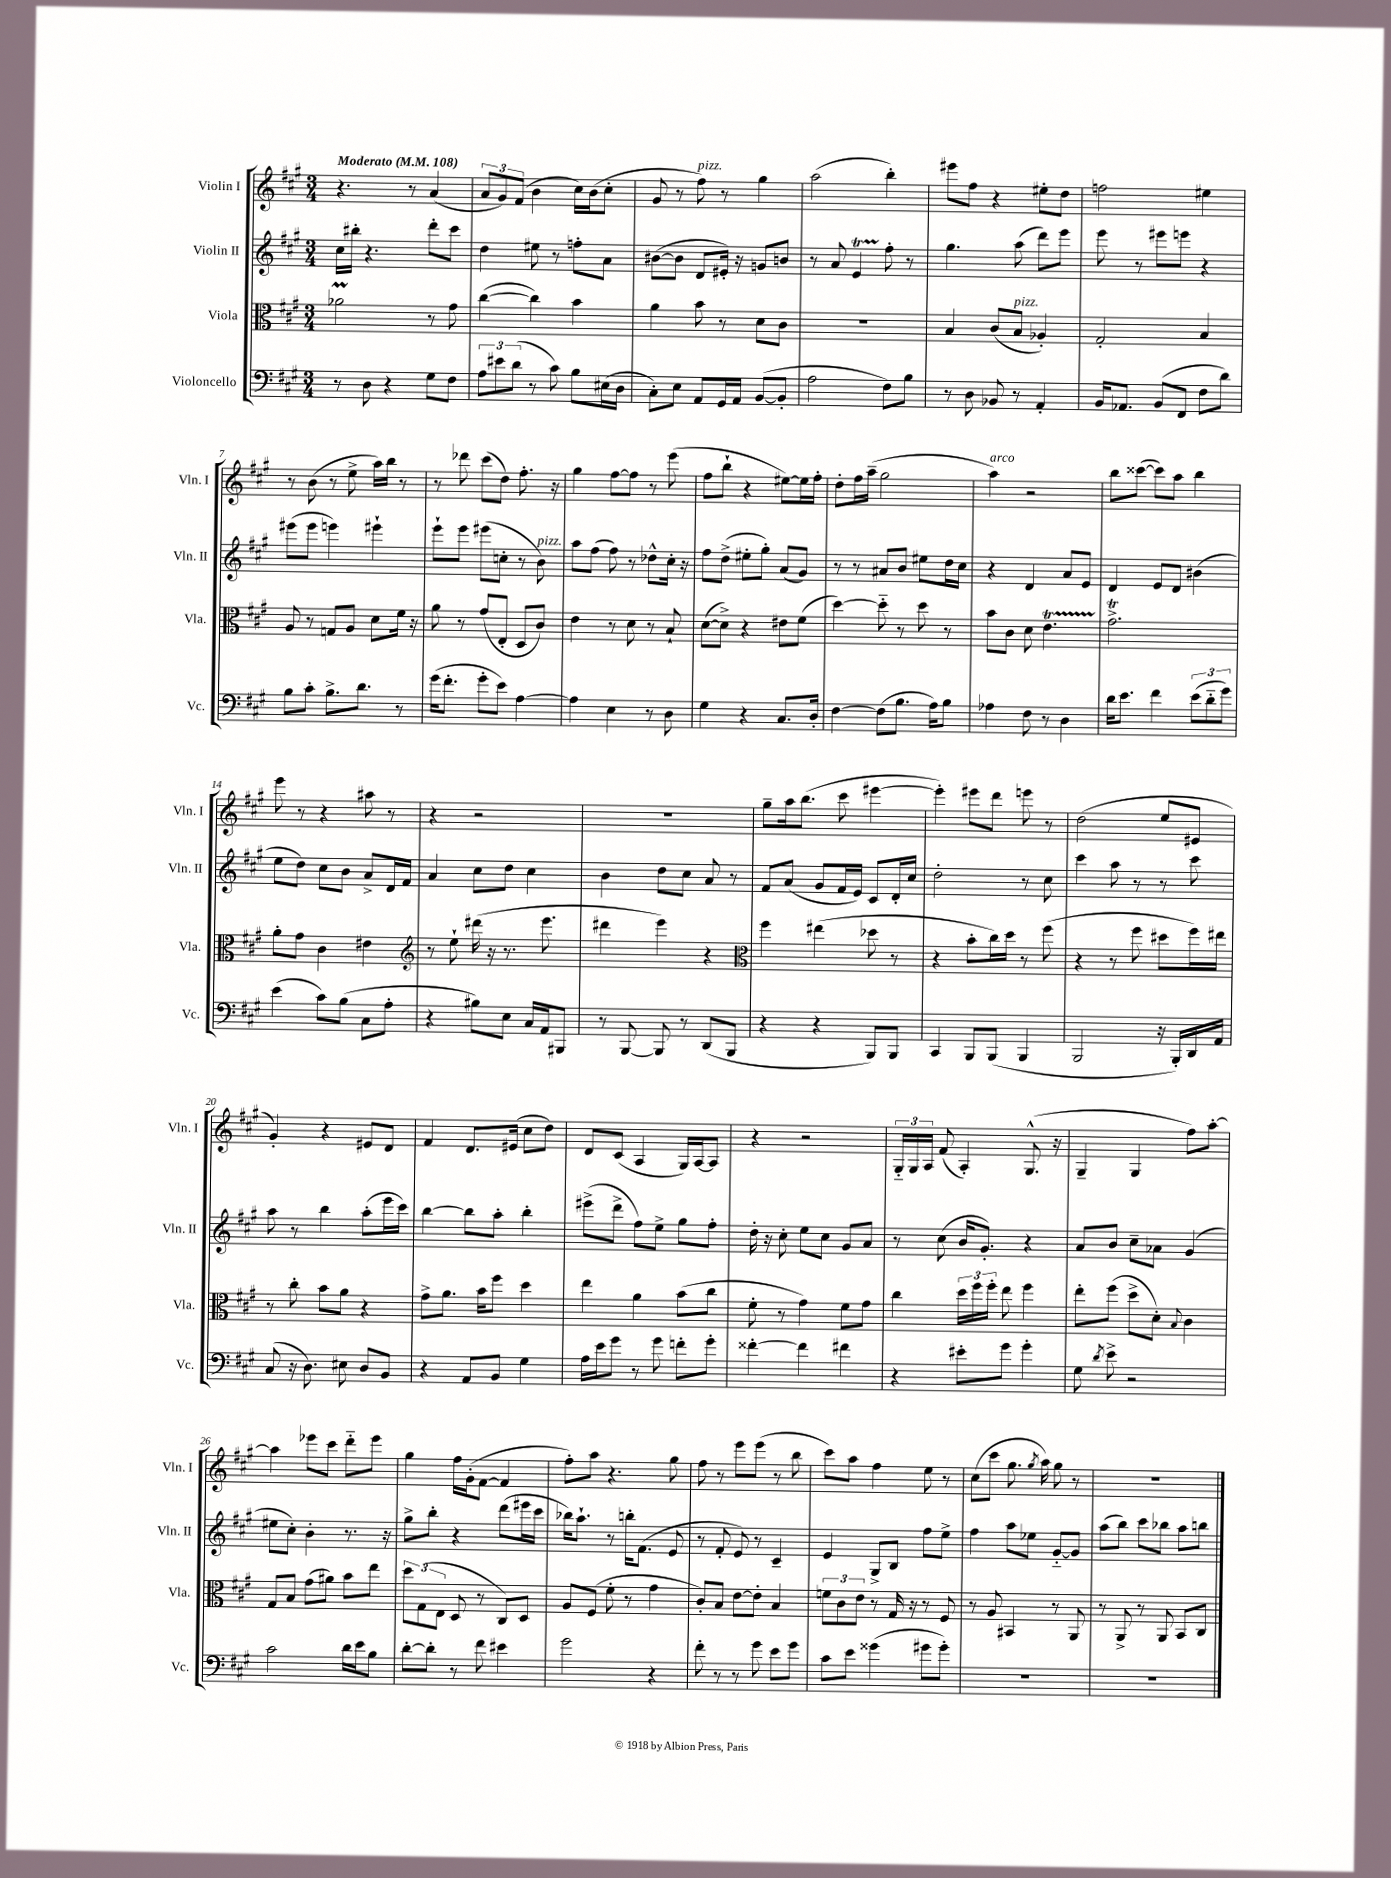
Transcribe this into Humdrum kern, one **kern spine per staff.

**kern	**kern	**kern	**kern
*part4	*part3	*part2	*part1
*staff4	*staff3	*staff2	*staff1
*I"Violoncello	*I"Viola	*I"Violin II	*I"Violin I
*I'Vc.	*I'Vla.	*I'Vln. II	*I'Vln. I
*clefF4	*clefC3	*clefG2	*clefG2
*k[f#c#g#]	*k[f#c#g#]	*k[f#c#g#]	*k[f#c#g#]
*M3/4	*M3/4	*M3/4	*M3/4
*MM108	*MM108	*MM108	*MM108
=1	=1	=1	=1
!	!	!	!LO:TX:a:B:t=Moderato
8r	2a-XM\	16cc#\LL	4.r
.	.	16bb#X'\JJ	.
8D\	.	4.r	.
4r	.	.	.
.	.	.	8r
8G#\L	8r	8ddd'\L	(4a/
8F#\J	8g#\	8ccc#\J	.
=2	=2	=2	=2
12A\L	([4cc#\	4dd\	12a/L
12e#X\	.	.	12g#/)
(12d\J	.	.	(12f#/J
8r	4cc#\])	8ee#X\	4b\
8c#\)	.	8r	.
8B\L	4b\	8ffn'\L	16cc#\LL)
.	.	.	(16b\J
(16E#X\L	.	8a\J	8cc#'\J
16D\JJ	.	.	.
=3	=3	=3	=3
8C#'\L)	4a\	([8b#X\L	8g#/
8E\J	.	8b#\J]	8r
!	!	!	!LO:TX:a:i:t=pizz.
8AA/L	8b\	8d/L	8ff#\)
16GG#/L	8r	16e#X'/Jk)	8r
16AA/JJ	.	16r	.
([8BB/L	8d\L	8gn/L	4gg#\
8BB'/J]	8c#\J	8bn/J	.
=4	=4	=4	=4
2A\	2.r	8r	(2aa\
.	.	8a/	.
.	.	4eT/	.
8F#\L)	.	8ff#'\	4bb'\)
8B\J	.	8r	.
=5	=5	=5	=5
8r	4B/	4.gg#\	8eee#X\L
8D\	.	.	8ff#\J
8BB-X/	(8c#/L	.	4r
!	!LO:TX:a:i:t=pizz.	!	!
8r	8B/J	(8aa\	.
4AA'/	4A-X'/)	8ddd\L)	8ee#X'\L
.	.	8eee\J	8dd\J
=6	=6	=6	=6
16BB/KL	2G#'/	8eee\	2ffn\
8.AA-X/J	.	.	.
.	.	8r	.
(8BB/L	.	8eee#X\L	.
8FF#/J	.	8eeen\J	.
8F#\L	4B/	4r	4ee#X\
8d\J)	.	.	.
!!LO:LB:g=z
=7	=7	=7	=7
8B\L	8A/	(8eee#X\L	8r
8c#'\J	8r	8eee#\J	(8b\
8.B^\L	8Gn/L	4eeen\)	8r
.	8A/J	.	8ee^\
8.d\J	.	.	.
.	8d\L	4eee#X`\	16aa\LL)
.	.	.	16bb\JJ
8r	16f#\Jk	.	8r
.	16r	.	.
=8	=8	=8	=8
(16g#\KL	8a\	8eee`\L	8r
8.f#'\J	.	.	.
.	8r	8eee\J	8ddd-X\
8g#'\L	(8g#/L	(8eee#X\L	(8ccc#\L
8e\J)	8E'/J	8ccn'\J	8dd\J)
[4A\	8D/L	8r	8.ff#'\
!	!	!LO:TX:a:i:t=pizz.	!
.	8c#/J)	8b\)	.
.	.	.	16r
=9	=9	=9	=9
4A\]	4e\	8aa\L	4gg#\
.	.	(8ff#\J	.
4E\	8r	8ff#\)	[8ff#\L
.	8d\	8r	8ff#\J]
8r	8r	8dd-X^^\L	8r
8D\	8B`/	16cc#'\Jk	(8eee\
.	.	16r	.
=10	=10	=10	=10
4G#\	([8d\L	8ff#\L	8ff#\L
.	8d^\J])	(8dd^\J	8bb`\J
4r	4r	8ee#X'\L	4r
.	.	8gg#'\J)	.
8.C#/L	8e#X\L	(8a/L	[8ee#X\L)
.	(8f#\J	8g#/J)	16ee#\L]
16D'/Jk	.	.	16ff#'\JJ
=11	=11	=11	=11
[4F#\	[4dd\)	8r	8dd'\L
.	.	8r	16ff#\L
.	.	.	(16aa~\JJ
(8F#\L]	8dd\]	8a#X/L	2gg#\
8.B\J	8r	8b/J	.
.	8dd\	8ee#X\L	.
16A\KL)	.	.	.
8B\J	8r	16dd\L	.
.	.	16cc#\JJ	.
=12	=12	=12	=12
!	!	!	!LO:TX:a:i:t=arco
4A-X\	8b\L	4r	4aa\)
.	8c#\J	.	.
8F#\	8d\	4d/	2r
8r	4.eT\	.	.
4D\	.	8a/L	.
.	.	8e/J	.
=13	=13	=13	=13
16d\KL	2.g#t^\	4d/	8bb\L
8.e\J	.	.	.
.	.	.	([8ccc##X\J
4f#\	.	8e/L	8ccc##\L])
.	.	8d/J	8aa\J
(12e\L	.	(4b#X\	4bb\
12d\	.	.	.
12g#\J)	.	.	.
!!LO:LB:g=z
=14	=14	=14	=14
(4e\	8a'\L	8ee\L	8eee\
.	8g#\J	8dd\J)	8r
8c#\L)	4c#\	8cc#\L	4r
(8B\J	.	8b\J	.
8C#\L	4e#X\	8a^/L	8aa#X\
8A'\J	.	16d/L	8r
.	.	16f#/JJ	.
=15	=15	=15	=15
*	*clefG2	*	*
4r	8r	4a/	4r
.	8ee`\	.	.
8B#X\L)	(16ddd#X\	8cc#\L	2r
.	16r	.	.
8E\J	8.r	8dd\J	.
16C#/LL	.	4cc#\	.
16AA/J	8.eee\	.	.
8BBB#X/J	.	.	.
=16	=16	=16	=16
8r	4ddd#X\	4b\	2.r
[8BBB/	.	.	.
8BBB/]	4eee\)	8dd\L	.
8r	.	8cc#\J	.
(8DD/L	4r	8a/	.
8BBB/J	.	8r	.
=17	=17	=17	=17
*	*clefC3	*	*
4r	4ff#\	8f#/L	8gg#~\L
.	.	(8a/J	16aa\k
.	.	.	(8.bb\J
4r	(4ee#X\	8g#/L	.
.	.	16f#/L	8ccc#\
.	.	16e/JJ)	.
8BBB/L)	8dd-X\	8c#/L	[4eee#X\
8BBB/J	8r	16d'/L	.
.	.	16cc#/JJ	.
=18	=18	=18	=18
4CC#/	4r	2dd'\	4eee#'\])
8BBB/L	8b'\L	.	8eee#X\L
(8BBB/J	16cc#\L)	.	8ddd\J
.	16dd\JJ	.	.
4BBB/	8r	8r	8eeen\
.	(8ff#\	8cc#\	8r
=19	=19	=19	=19
2BBB/	4r	4ccc#\	(2dd\
.	8r	8aa\	.
.	8ff#\	8r	.
16r	8dd#X\L	8r	8ee/L
16BBB'/LL)	.	.	.
16DD/	16ff#\L)	8ccc#\	8e#X/J
16AA/JJ	16ee#X\JJ	.	.
!!LO:LB:g=z
=20	=20	=20	=20
(8C#/	8r	8aa\	4g#'/)
16r	8cc#'\	8r	.
8.D\)	.	.	.
.	8b\L	4bb\	4r
8E#X\	8a\J	.	.
8D/L	4r	(8aa'\L	8e#X/L
8BB/J	.	16eee\L	8d/J
.	.	16ccc#\JJ)	.
=21	=21	=21	=21
4r	8g#^\L	[4bb\	4f#/
.	8.a\J	.	.
8AA/L	.	8bb\L]	8.d/L
.	16b\KL	.	.
8BB/J	8ff#\J	8aa'\J	.
.	.	.	(16e#X/Jk
4G#\	4dd\	4bb'\	8cc#\L
.	.	.	8dd\J)
=22	=22	=22	=22
16A\LL	4ee\	(8eee#X^\L	8d/L
16e\J	.	.	.
8g#\J	.	8ddd^\J	(8c#/J
8r	4a\	8ff#\L)	4A/
8g#\	.	8ee^\J	.
8fn'\L	(8b\L	8gg#\L	16G#/LL)
.	.	.	[16A/J
8g#'\J	8cc#\J	8ff#'\J	8A/J]
=23	=23	=23	=23
[4f##X'\	8f#'\	16dd'\	4r
.	.	16r	.
.	8r	8cc#'\	.
4f##\]	4g#\)	8ee\L	2r
.	.	8cc#\J	.
4f#X\	8f#\L	8g#/L	.
.	8g#\J	8a/J	.
=24	=24	=24	=24
4r	4cc#\	8r	24G#/LL
.	.	.	24G#/
.	.	.	24A/JJ
.	.	(8cc#\	(8f#/
8e#X'\L	24dd\LL	16b/KL	4A'/)
.	24ff#\	.	.
.	.	8.g#'/J)	.
.	24ff#'\JJ	.	.
8g#\J	8ee\	.	.
4g#'\	4ff#\	4r	(8.G#^^/
.	.	.	16r
=25	=25	=25	=25
8G#\	8ee'\L	8a/L	4G#~/
8qd/	.	.	.
8e^\	(8ff#\J	8b/J	.
2r	8dd^\L	8cc#~\L	4G#/
.	8d'\J)	8a-X\J	.
.	8qqB/	.	.
.	4c#\	(4g#/	8ff#\L)
.	.	.	[8aa'\J
!!LO:LB:g=z
=26	=26	=26	=26
2c#\	8G#/L	8ee#X\L	4aa\]
.	8B/J	8cc#'\J)	.
.	(8g#\L	4b'\	8eee-X\L
.	8a#X\J)	.	8ccc#\J
16d\LL	8b\L	8.r	8ddd\L
16e\J	.	.	.
8B\J	8ee\J	.	8eee-\J
.	.	16r	.
=27	=27	=27	=27
[8d'\L	12dd\L	8gg#^\L	4gg#\
.	(12G#\	.	.
8d'\J]	.	8bb'\J	.
.	12E\J	.	.
8r	8D/	4r	16ff#\LL
.	.	.	(16g#'\J
8f#\	8r	.	[8f#\J
4e#X\	8C#/L)	(8ddd\L	4f#/]
.	8D/J	16eee#X\L	.
.	.	16ccc#\JJ	.
=28	=28	=28	=28
2g#\	8A/L	16bb-X\KL)	8ff#'\L)
.	.	8.aa`\J	.
.	(8F#/J	.	8aa\J
.	8f#'\	8r	4.r
.	8r	16bbn'\KL	.
.	.	(8.f#\J	.
4r	4g#\	.	.
.	.	8e/	8gg#\
=29	=29	=29	=29
8f#'\	8c#'/L)	8r	8ff#\
8r	8B/J	8f#'/	8r
8r	[8e\L	8e/)	8eee\L
8g#\	8e'\J]	8r	(8eee\J
8e\L	4B/	4c#~/	8r
8g#\J	.	.	8bb\
=30	=30	=30	=30
8c#\L	12fn\L	4e/	8ccc#\L)
.	12c#\	.	.
8e\J	.	.	8aa\J
.	12e\J	.	.
(4g##X\	8r	8G#^/L	4ff#\
.	16G#/	8B/J	.
.	16r	.	.
8g#X\L	8r	8ff#\L	8ee\
8g#'\J)	8F#/	8ee^\J	8r
=31	=31	=31	=31
2.r	8r	4ff#\	(8cc#\L
.	8A/	.	8ccc#\J
.	4BB#X/	8aa\L	8.gg#\
.	.	8ee-X\J	.
.	.	.	8qgg#/
.	.	.	16aa\)
.	8r	[8g#/L	8gg#\
.	8AA/	8g#/J]	8r
=32	=32	=32	=32
2.r	8r	(8aa\L	2.r
.	8AA^/	8bb\J)	.
.	8r	8ccc#\L	.
.	8AA/	8bb-X\J	.
.	8BB/L	8aa\L	.
.	8C#/J	8bbn\J	.
==	==	==	==
*-	*-	*-	*-
